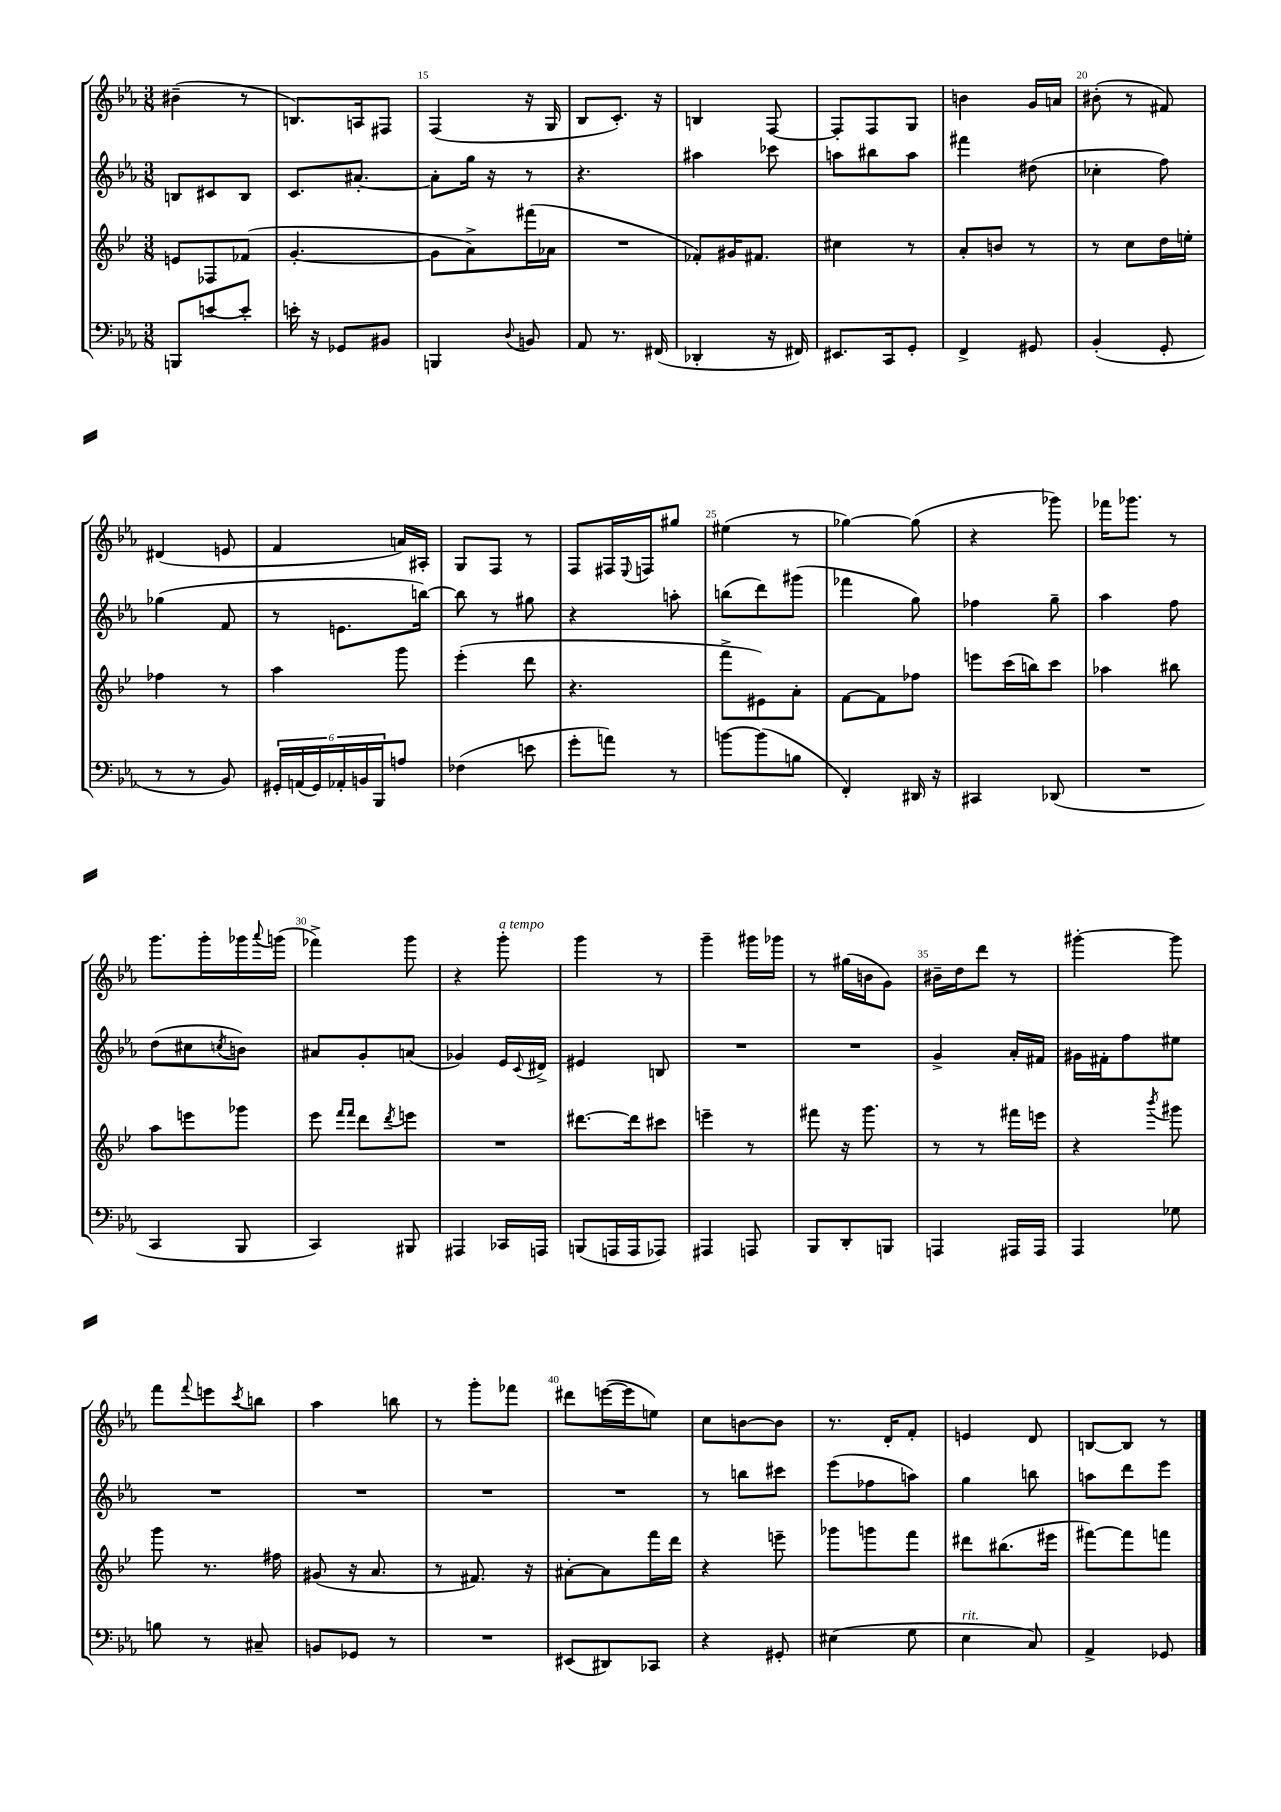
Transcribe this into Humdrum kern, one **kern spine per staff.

**kern	**kern	**kern	**kern
*part4	*part3	*part2	*part1
*staff4	*staff3	*staff2	*staff1
*clefF4	*clefG2	*clefG2	*clefG2
*k[b-e-a-]	*k[b-e-]	*k[b-e-a-]	*k[b-e-a-]
*M3/8	*M3/8	*M3/8	*M3/8
=13	=13	=13	=13
8BBBn/L	8en/L	8Bn/L	(4b#X~\
[8en/	8F-X/	8c#X/	.
8e'/J]	(8f-X/J	8B/J	8r
=14	=14	=14	=14
16en'\	[4.g'/	8.c/L	8.Bn/L)
16r	.	.	.
8GG-X/L	.	.	.
.	.	[8.a#X'/J	16An/k
8BB#X/J	.	.	8F#X/J
=15	=15	=15	=15
4BBBn/	8g\L]	8a#'\L]	(4F/
.	8a^\)	16gg\Jk	.
.	.	16r	.
8qqD/	.	.	.
8BBn/	(16fff#X\L	8r	16r
.	16a-X\JJ	.	16G/
=16	=16	=16	=16
8AA-/	4.r	4.r	8B-/L
8.r	.	.	8.c'/J)
(16FF#X/	.	.	16r
=17	=17	=17	=17
4DD-X'/	8f-X'/L)	4aa#X\	4Bn/
.	16g#X/K	.	.
.	8.f#X/J	.	.
16r	.	8ccc-X\	[8F/
16FF#X/)	.	.	.
=18	=18	=18	=18
8.EE#X/L	4cc#X\	8aan\L	8F'/L]
.	.	8bb#X\	8F/
16CC/k	.	.	.
8GG'/J	8r	8aa\J	8G/J
=19	=19	=19	=19
4FF^/	8a'/L	4fff#X\	4bn\
.	8bn/J	.	.
8GG#X/	8r	(8dd#X\	16g/LL
.	.	.	16an/JJ
=20	=20	=20	=20
(4BB-'/	8r	4cc-X'\	(8b#X'\
.	8cc\L	.	8r
8GG'/	16dd\L	8ff\)	8f#X/)
.	16een'\JJ	.	.
!!LO:LB:g=z
=21	=21	=21	=21
8r	4ff-X\	(4gg-X\	(4d#X/
8r	.	.	.
8BB-/)	8r	8f/	8en/
=22	=22	=22	=22
24GG#X'/LL	4aa\	8r	4f/
(24AAn/	.	.	.
24GG#/)	.	.	.
24AA-X'/	.	8.en\L	.
24BBn/	.	.	.
24BBB-/J	.	.	.
8An/J	8ggg\	.	16an/LL)
.	.	[16bbn\Jk)	16A#X'/JJ
=23	=23	=23	=23
(4F-X\	(4eee-'\	8bb\]	8G/L
.	.	8r	8F/J
8en\	8ddd\	8gg#X\	8r
=24	=24	=24	=24
8g'\L	4.r	4r	8F/L
8an\J)	.	.	16F#X/L
.	.	.	8qqE-/
.	.	.	16Fn/J
8r	.	8aan'\	8gg#X/J
=25	=25	=25	=25
[8bn\L	8fff^\L	(8bbn\L	(4ee#X\
(8b\]	8e#X\)	8ddd\)	.
8Bn\J	8a'\J	(8ggg#X\J	8r
=26	=26	=26	=26
4FF'/)	[8f\L	4fff-X\	[4gg-X\)
.	8f\]	.	.
16DD#X/	8ff-X\J	8gg\)	(8gg-\]
16r	.	.	.
=27	=27	=27	=27
4CC#X/	8eeen\L	4ff-X\	4r
.	(16ccc\L	.	.
.	16bbn\J)	.	.
(8DD-X/	8ccc\J	8gg~\	8ggg-X\)
=28	=28	=28	=28
4.r	4aa-X\	4aa-\	16fff-X\KL
.	.	.	8.ggg-X\J
.	8bb#X\	8ff\	8r
!!LO:LB:g=z
=29	=29	=29	=29
4CC/	8aa\L	(8dd\L	8.ggg\L
.	8eeen\	8cc#X\	.
.	.	.	16ggg'\L
.	.	8qccn/	.
8BBB-/	8ggg-X\J	8bn\J)	16ggg-X\
.	.	.	8qqaaa-/
.	.	.	(16gggn\JJ
=30	=30	=30	=30
4CC/)	8eee-\	8a#X/L	4fff-X^\)
.	16qqfff/LL	.	.
.	16qqfff/JJ	.	.
.	8ddd\L	8g'/	.
.	8qddd/	.	.
8BBB#X/	8eeen\J	(8an/J	8ggg\
=31	=31	=31	=31
4AAA#X/	4.r	4g-X/)	4r
!	!	!	!LO:TX:a:i:t=a tempo
16CC-X/LL	.	16e-/LL	8ggg'\
.	.	8qqc/	.
16AAAn/JJ	.	16d#X^/JJ	.
=32	=32	=32	=32
(8BBBn/L	[8.ddd#X\L	4e#X/	4ggg\
16AAAn/L	.	.	.
16AAA/J	16ddd#\k]	.	.
8AAA-X/J)	8ccc#X\J	8Bn/	8r
=33	=33	=33	=33
4AAA#X/	4eeen~\	4.r	4ggg~\
8AAAn/	8r	.	16ggg#X\LL
.	.	.	16ggg-X\JJ
=34	=34	=34	=34
8BBB-/L	8fff#X\	4.r	8r
8DD'/	16r	.	(16gg#X\LL
.	8.ggg\	.	16bn\J
8BBBn/J	.	.	8g\J)
=35	=35	=35	=35
4AAAn/	8r	4g^/	16b#X~\LL
.	.	.	16dd\J
.	8r	.	8ddd\J
16AAA#X/LL	16fff#X\LL	16a-'/LL	8r
16AAA#/JJ	16eeen\JJ	16f#X/JJ	.
=36	=36	=36	=36
4AAA-/	4r	16g#X\LL	[4ggg#X'\
.	.	16f#X'\J	.
.	.	8ff\	.
.	8qbbb-/	.	.
8G-X\	8ggg#X\	8ee#X\J	8ggg#\]
!!LO:LB:g=z
=37	=37	=37	=37
8Bn\	8ggg\	4.r	8fff\L
.	.	.	8qqfff/
8r	8.r	.	8eeen\
.	.	.	8qccc/
8C#X~/	.	.	8bbn\J
.	16ff#X\	.	.
=38	=38	=38	=38
8BBn/L	(8g#X/	4.r	4aa-\
8GG-X/J	16r	.	.
.	8.a/	.	.
8r	.	.	8bbn\
=39	=39	=39	=39
4.r	8r	4.r	8r
.	8.f#X/)	.	8ggg'\L
.	.	.	8fff-X\J
.	16r	.	.
=40	=40	=40	=40
(8EE#X/L	[8a#X'\L	4.r	8ddd#X\L
8DD#X/)	8a#\]	.	([16eeen\L
.	.	.	16eee\J]
8CC-X/J	16fff\L	.	8een\J)
.	16ddd\JJ	.	.
=41	=41	=41	=41
4r	4r	8r	8cc\L
.	.	8bbn\L	[8bn\
8GG#X'/	8eeen~\	8ccc#X\J	8b\J]
=42	=42	=42	=42
(4E#X\	8ggg-X\L	(8eee-\L	8.r
.	8gggn\	8ff-X\	.
.	.	.	16d'/KL
8G\	8fff\J	8aan\J)	8f'/J
=43	=43	=43	=43
!LO:TX:a:i:t=rit.	!	!	!
4E-\	8ddd#X\L	4gg\	4en/
.	(8.bb#X\	.	.
8C/)	.	8bbn\	8d/
.	16eee#X\Jk	.	.
=44	=44	=44	=44
4AA-^/	[8fff#X\L)	8aan\L	[8Bn/L
.	8fff#\]	8ddd\	8B/J]
8GG-X/	8fffn\J	8eee-\J	8r
==	==	==	==
*-	*-	*-	*-
